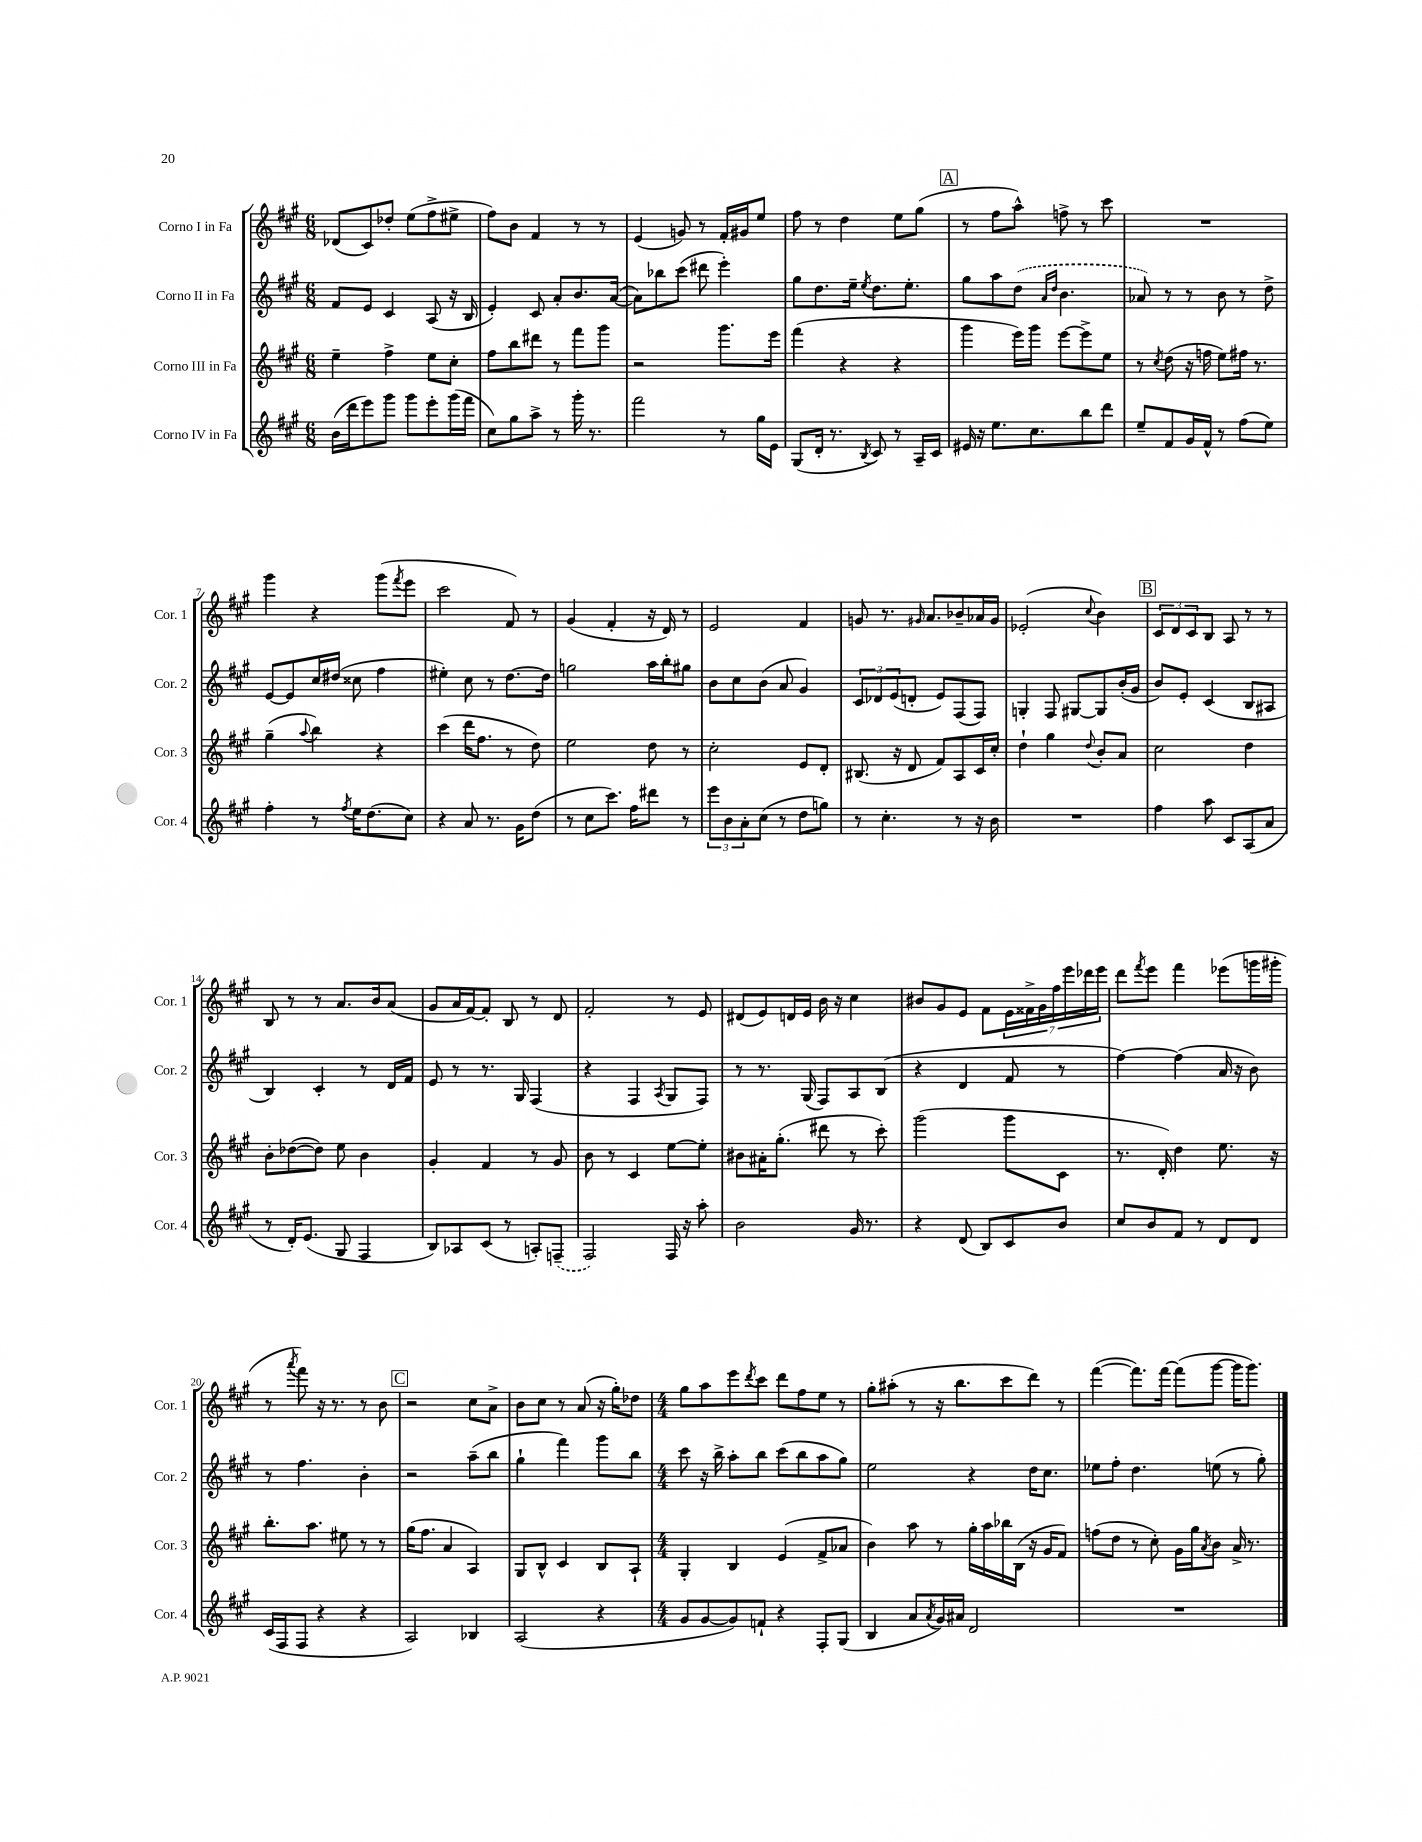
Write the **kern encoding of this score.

**kern	**kern	**kern	**kern
*staff4	*staff3	*staff2	*staff1
*clefG2	*clefG2	*clefG2	*clefG2
*k[f#c#g#]	*k[f#c#g#]	*k[f#c#g#]	*k[f#c#g#]
*M6/8	*M6/8	*M6/8	*M6/8
(16b	4ee~	8f#	(8d-
16ddd	.	.	.
8eee)	.	8e	8c#)
8ggg#	4ff#^	4c#	8dd-'
8ggg#	.	.	(8ee
8eee'	8ee	(8A	8ff#^
(16ggg#	8cc#'	16r	8ee#^
16fff#	.	16B	.
=	=	=	=
8cc#)	8ff#	4e')	8ff#)
8gg#	8bb	.	8b
8aa^	8ddd#	8c#	4f#
8r	8r	8a'	.
16ggg#'	8fff#	8.b	8r
8.r	.	.	.
.	8ggg#	.	8r
.	.	([16a	.
=	=	=	=
2fff#	2r	8a])	(4e
.	.	8bb-	.
.	.	(8ccc#	8g)
.	.	8ddd#	8r
8r	8.ggg#	4eee')	16f#'
.	.	.	16g#
16gg#	.	.	8ee
16e	16eee	.	.
=	=	=	=
(8G#	(4fff#	8gg#	8ff#
16d'	.	8.dd	8r
8.r	.	.	.
.	4r	.	4dd
.	.	16ee~	.
8qB	.	8qee	.
8c#)	.	8.dd	.
8r	4r	.	8ee
.	.	8.ee'	.
16A~	.	.	(8gg#
16c#	.	.	.
=	=	=	=
16e#	4ggg#	8gg#	8r
16r	.	.	.
8.ee	.	8aa	8ff#
.	16eee)	(8dd	8aa^^)
8.cc#	16ggg#	.	.
.	.	16qqa	.
.	.	16qqdd	.
.	[8eee	4.b	8ff^
8bb	8eee^]	.	8r
8ddd	8ee	.	8ccc#
=	=	=	=
8ee~	8r	8a-)	2.r
.	8qcc#	.	.
8f#	(8dd	8r	.
16g#	16r	8r	.
16f#^^	16ff	.	.
8r	8ee)	8b	.
(8ff#	16ff#	8r	.
.	8.r	.	.
8ee)	.	8dd^	.
=	=	=	=
4ff#'	(4gg#~	[8e	4ggg#
.	.	8e]	.
.	8qqaa	.	.
8r	4bb)	16cc#	4r
.	.	(16dd#	.
8qff#	.	.	.
16ee	.	8cc##	.
(8.dd	.	.	.
.	4r	4ff#	(8ggg#
.	.	.	8qfff#
8cc#)	.	.	8eee
=	=	=	=
4r	(4ccc#	4ee#')	2ccc#
8a	16ddd	8cc#	.
.	8.ff#	.	.
8.r	.	8r	.
.	8r	[8.dd	8f#)
16g#	.	.	.
(8dd	8dd)	.	8r
.	.	16dd]	.
=	=	=	=
8r	2ee	2gg	(4g#
8cc#	.	.	.
8.ccc#)	.	.	4f#'
16ff#	.	.	.
8ddd#	8dd	16aa	16r
.	.	16bb'	16d)
8r	8r	8gg#	8r
=	=	=	=
12eee	2cc#'	8b	2e
12b	.	.	.
.	.	8cc#	.
12a'	.	.	.
(8cc#	.	(8b	.
8r	.	8a	.
8dd	8e	4g#)	4f#
8gg)	8d'	.	.
=	=	=	=
8r	(8.B#	12c#	8g
.	.	12d-	.
4.cc#'	.	.	8.r
.	.	(12e	.
.	16r	.	.
.	8d	8d'	.
.	.	.	16qqg#
.	.	.	8.a
.	8f#)	8e)	.
8r	8A	(8F#	8b-~
16r	16c#	8F#)	16a-
16b	16cc#'	.	16g#
=	=	=	=
2.r	4dd`	4G'	(2e-'
.	4gg#	8F#	.
.	.	[8G#	.
.	8qqdd	.	8qqcc#
.	8b'	8G#]	4b)
.	8a	(16b'	.
.	.	16g#	.
=	=	=	=
4ff#	2cc#	8b)	12c#
.	.	.	12d
.	.	8e'	.
.	.	.	12c#
8aa	.	(4c#	8B
8c#	.	.	8A
(8A	4dd	8B	8r
8a	.	8A#	8r
=	=	=	=
8r	8b'	4B)	8B
16d')	([8dd-	.	8r
(8.e	.	.	.
.	8dd-])	4c#'	8r
8G#	8ee	.	8.a
4F#	4b	8r	.
.	.	.	16b
.	.	16d	(8a
.	.	16f#	.
=	=	=	=
8B)	4g#'	8e	8g#
8A-	.	8r	16a
.	.	.	[16f#)
(8c#	4f#	8.r	8f#']
8r	.	.	8B
.	.	16G#	.
8A')	8r	(4F#	8r
(8F~	8g#	.	8d
=	=	=	=
2F#)	8b	4r	2f#'
.	8r	.	.
.	4c#	4F#	.
.	.	8qA	.
16F#	[8ee	8G#	8r
16r	.	.	.
8aa'	8ee']	8F#)	8e
=	=	=	=
2b	8b#	8r	(8d#
.	16a#'	8.r	8e)
.	(8.gg#'	.	.
.	.	.	16d
.	.	(16G#	16e
.	8ddd#	8F#)	16b
.	.	.	16r
16g#	8r	8A	4cc#
8.r	.	.	.
.	8ccc#')	(8B	.
=	=	=	=
4r	(2ggg#	4r	8b#
.	.	.	8g#
(8d	.	4d	8e
8B)	.	.	8f#
8c#	8ggg#	8f#	28e
.	.	.	28f##^
.	.	.	28g#
.	.	.	28ff#
8b	8c#	8r	.
.	.	.	28eee
.	.	.	28ddd-
.	.	.	28eee
=	=	=	=
8cc#	8.r	[4ff#)	8ddd
.	.	.	8qfff#
8b	.	.	8eee
.	16d')	.	.
8f#	4dd	(4ff#]	4fff#
8r	.	.	.
8d	8.ee	16a	(8eee-
.	.	16r	.
8d	.	8b)	16ggg
.	16r	.	16ggg#'
=	=	=	=
(16c#	8.bb'	8r	8r
16F#	.	.	.
.	.	.	8qaaa
8F#	.	4.ff#	8fff#)
.	8.aa	.	.
4r	.	.	16r
.	.	.	8.r
.	8ee#	.	.
4r	8r	4b'	8r
.	8r	.	8b
=	=	=	=
2A)	(16gg#	2r	2r
.	8.ff#	.	.
.	4a	.	.
4B-	4A)	(8aa~	8cc#
.	.	8bb	8a^
=	=	=	=
(2A	8G#	4gg#`	8b
.	8B^^	.	8cc#
.	4c#	4fff#)	8r
.	.	.	(8a
4r	8B	8ggg#	16r
.	.	.	16gg#')
.	8A`	8bb	8dd-
=	=	=	=
*M4/4	*M4/4	*M4/4	*M4/4
8g#	4G#'	8ccc#	8gg#
[8g#	.	16r	8aa
.	.	16bb^	.
8g#])	4B	8aa'	8eee
.	.	.	8qddd
8f`	.	8bb	8ccc#
4r	(4e	(8ccc#	8ddd
.	.	8bb	8ff#
8F#'	8f#^	8aa	8ee
(8G#	8a-	8gg#)	8r
=	=	=	=
4B	4b)	2ee	8gg#'
.	.	.	(8aa#'
8a	8aa	.	8r
8qa	.	.	.
16g#)	8r	.	16r
16a#	.	.	8.bb
2d	16gg#'	4r	.
.	16aa	.	.
.	16bb-	.	8ccc#
.	(16B	.	.
.	16r	16dd	8ddd)
.	16g#	8.cc#	.
.	8f#)	.	8r
=	=	=	=
1r	(8ff	8ee-	([4fff#
.	8dd	8ff#'	.
.	8r	4.dd	8.fff#])
.	8cc#')	.	.
.	.	.	[16fff#
.	16g#	.	(8fff#]
.	16gg#	.	.
.	8qa	.	.
.	8b	(8ee	[8ggg#
.	16a^	8r	16ggg#]
.	8.r	.	8.ggg#)
.	.	8gg#')	.
==	==	==	==
*-	*-	*-	*-
